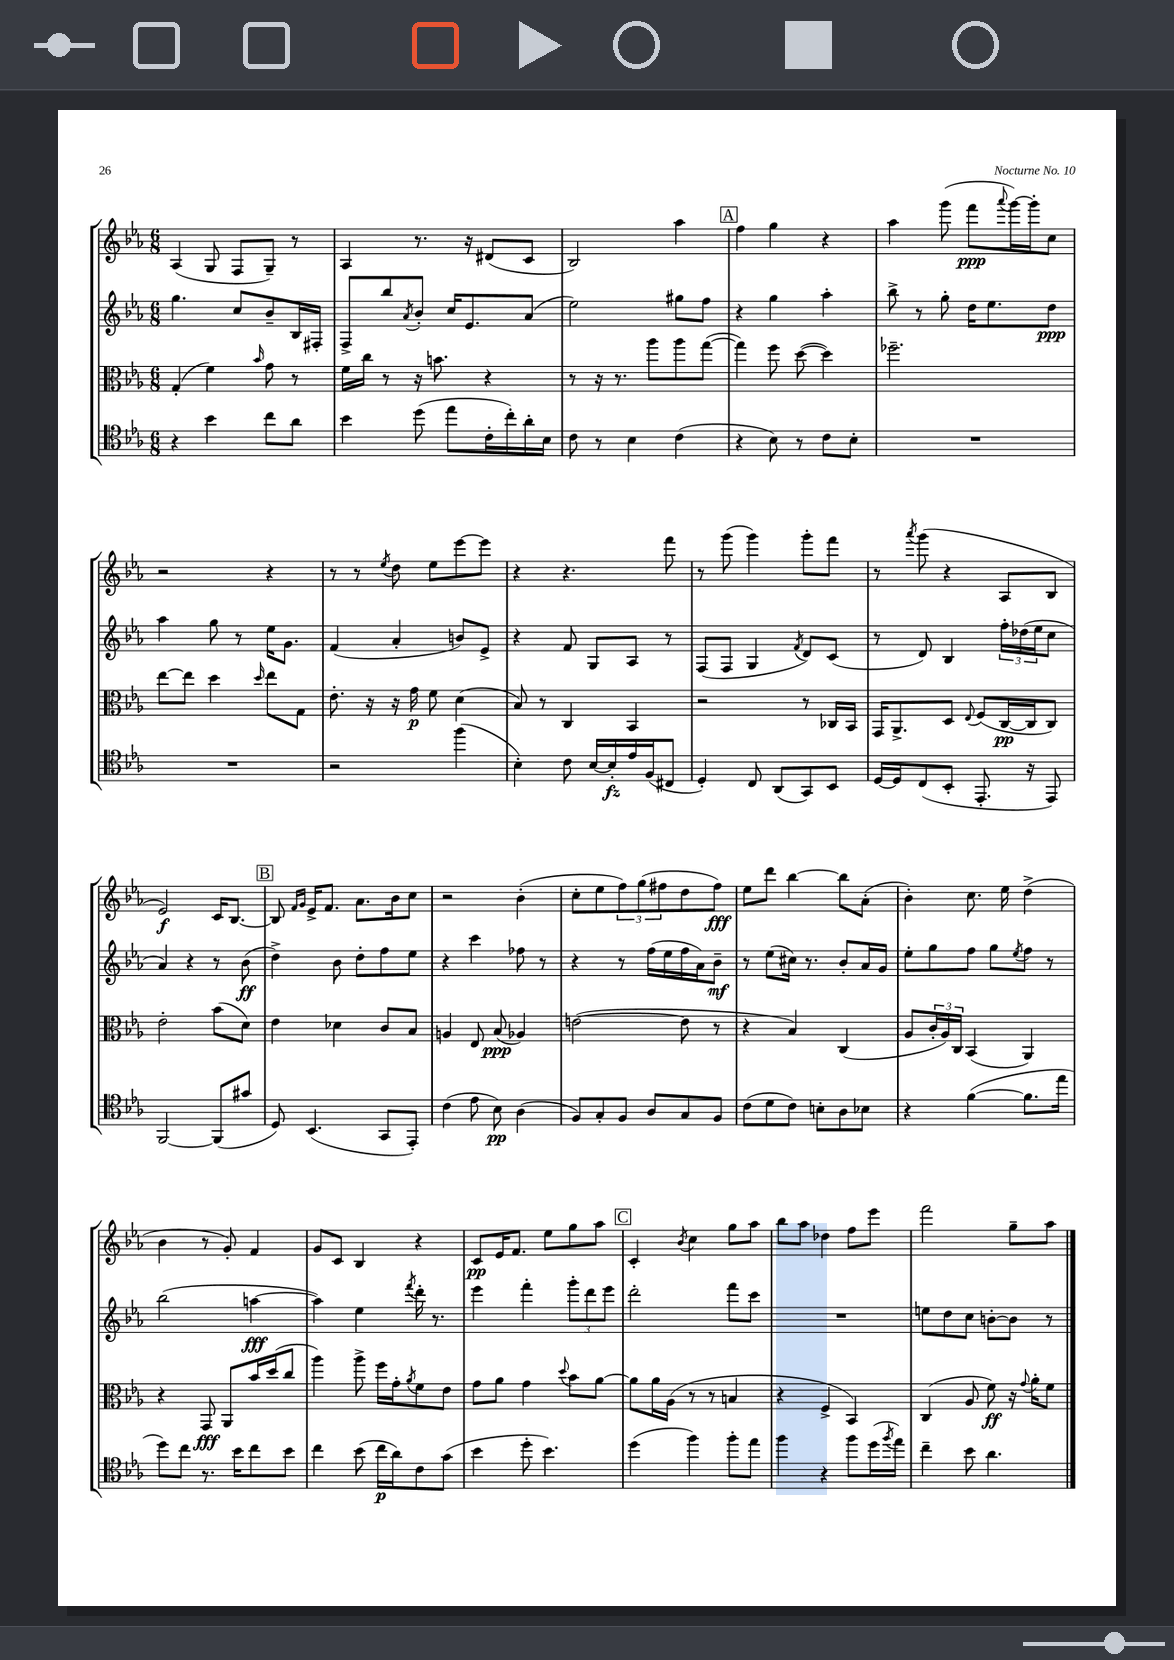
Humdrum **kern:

**kern	**kern	**kern	**kern
*staff4	*staff3	*staff2	*staff1
*clefC4	*clefC3	*clefG2	*clefG2
*k[b-e-a-]	*k[b-e-a-]	*k[b-e-a-]	*k[b-e-a-]
*M6/8	*M6/8	*M6/8	*M6/8
4r	(4G'/	4.gg\	(4A-/
4b-\	4f\)	.	8G/
.	.	8cc/L	8F/L
.	16qqb-/	.	.
8cc\L	8g\	8b-~/	8G~/J)
8a-\J	8r	16B-/L	8r
.	.	16F#'/JJ	.
=	=	=	=
4b-\	16f\LL	8F^/L	4A-/
.	16cc\JJ	.	.
.	8r	8bb-/	.
.	.	8qa-/	.
(8dd\	16r	8b-'/J	8.r
.	8.b\	.	.
8ee-\L	.	16cc/LK	.
.	.	8.e-/	16r
16c'\L	4r	.	(8d#/L
16cc'\)	.	.	.
16a-'\	.	(8a-/J	8c/J
16B-\JJ	.	.	.
=	=	=	=
8c\	8r	2ee-\)	2B-/)
8r	16r	.	.
.	8.r	.	.
4B-\	.	.	.
.	8aa-\L	.	.
(4c\	8aa-\	8gg#\L	4aa-\
.	([8gg\J	8ff\J	.
=	=	=	=
4r	4gg\])	4r	4ff\
8B-\)	8ff\	4gg\	4gg\
8r	([8dd\	.	.
8c\L	4dd\])	4aa-'\	4r
8B-'\J	.	.	.
=	=	=	=
2.r	2.ff-~\	8bb-^\	4aa-\
.	.	8r	.
.	.	8gg'\	(8ggg\
.	.	16dd\LK	8fff\L
.	.	8.ee-\	.
.	.	.	8qqaaa-/
.	.	.	[16ggg\L)
.	.	.	16ggg'\]J
.	.	8dd\J	8cc\J
=	=	=	=
2.r	[8ee-\L	4aa-\	2r
.	8ee-\]J	.	.
.	4dd\	8gg\	.
.	.	8r	.
.	16qqdd/	.	.
.	8ee-\L	16ee-\LK	4r
.	.	8.g\J	.
.	8G\J	.	.
=	=	=	=
2r	8.e-'\	(4f/	8r
.	.	.	8r
.	16r	.	.
.	.	.	8qee-/
.	16r	4a-'/	8dd\
.	16g\	.	.
.	8f\	.	8ee-\L
(4ff\	(4d\	8b/L)	[8eee-\
.	.	8e-^/J	8eee-\]J
=	=	=	=
4B-'\)	8B-/)	4r	4r
.	8r	.	.
8c\	4C/	8f/	4.r
[16B-/LL	.	8G/L	.
16B-'/]	.	.	.
16e-/	4BB-/	8A-/J	.
(16F/J	.	.	.
8C#/J	.	8r	8fff\
=	=	=	=
4D'/)	2r	(8F/L	8r
.	.	8F/J	(8ggg\
8C/	.	4G/	4ggg\)
(8AA-/L	.	.	.
.	.	8qf/	.
8GG/)	8r	8d/L)	8ggg'\L
8BB-/J	16C-/LL	(8c/J	8fff\J
.	16BB-/JJ	.	.
=	=	=	=
[16D/LL	16GG/LK	8r	8r
16D/]J	8.AA-^/	.	.
.	.	.	8qaaa-/
(8C/	.	8d/)	(8ggg\
8BB-'/J	8D/J	4B-/	4r
.	8qqE-/	.	.
8.EE-'/	(8F/L	.	.
.	[16C/L	24ff'\LL	8A-/L
.	.	(24dd-\	.
16r	16C/]J	.	.
.	.	24ee-\J	.
8EE-/)	8C/J)	8cc\J	8B-/J
=	=	=	=
[2FF/	2e-'\	4a-/)	2e-/)
.	.	4r	.
(8FF/]L	(8b-\L	8r	16c/LK
.	.	.	[8.B-/J
8g#/J	8d\J)	(8b-\	.
=	=	=	=
8D/)	4e-\	4dd^\)	8B-/]
.	.	.	16qqf/LL
.	.	.	16qqg/JJ
(4.BB-/	.	.	16e-^/LK
.	.	.	8.f/J
.	4d-\	8b-\	.
.	.	8dd'\L	8.a-\L
8GG/L	8c/L	8ff\	.
.	.	.	16b-\k
8EE-'/J)	8B-/J	8ee-\J	8cc\J
=	=	=	=
(4c\	4A/	4r	2r
8e-\	8E-/	4ccc\	.
8B-\)	(8B-/	.	.
(4A-\	4A-/)	8ff-\	(4b-'\
.	.	8r	.
=	=	=	=
8F/L)	([2e\	4r	8cc'\L
8G'/	.	.	8ee-\
8F/J	.	8r	12ff\)
.	.	.	(12gg\
8A-/L	.	(16ff\LL	.
.	.	.	12ff#\
.	.	16ee-\	.
8G/	8e\]	16ff\	8dd\
.	.	16a-\J)	.
8F/J	8r	8b-~\J	8ff#\J)
=	=	=	=
(8c\L	4r	8r	8ee-\L
8d\	.	(8ee-\L	8ddd\J
8c\J)	4B-/)	16cc#\Jk)	[4bb-\
.	.	8.r	.
8B'\L	.	.	.
8A-\	(4C/	8b-'/L	8bb-\]L
8B-\J	.	16a-/L	(8a-'\J
.	.	16g/JJ	.
=	=	=	=
4r	8A-/L	8ee-'\L	4b-'\)
.	24c'/L	8gg\	.
.	24A-/)	.	.
.	24C/JJ	.	.
([4f\	(4BB-/	8ff\J	8.cc\
.	.	8gg\L	.
.	.	.	16ee-\
.	.	8qee-/	.
8.f\]L	4AA-/)	8ff\J	(4dd^\
.	.	8r	.
16ee-\Jk	.	.	.
=	=	=	=
8dd\L)	4r	(2bb-\	4b-\
8cc\J	.	.	.
8.r	8GG/	.	8r
.	8AA-/L	.	8g'/)
16b-\LK	.	.	.
8cc\	16b-/L	[4aa\	4f/
.	(16dd/J	.	.
8b-\J	8cc/J	.	.
=	=	=	=
4cc\	4aa-\)	4aa\])	8g/L
.	.	.	8c/J
(8b-\	8aa-^\	4ee-\	4B-/
16cc\LL	16ff\LL	.	.
16a-\J)	16g'\J	.	.
.	8qa-/	8qfff/	.
8c\	8f\	16ddd'\	4r
.	.	8.r	.
(8g\J	8e-\J	.	.
=	=	=	=
4b-\	8g\L	4eee-\	8c/L
.	8a-\J	.	16e-/K
.	.	.	8.f/J
8dd'\	4g\	4fff'\	.
4.b-\)	.	.	8ee-\L
.	8qqdd/	.	.
.	8b-\L	12ggg'\L	8gg\
.	.	12ddd\	.
.	[8a-\J	.	8aa-\J
.	.	12eee-\J	.
=	=	=	=
(4dd\	8a-\]L	2ddd'\	4c'/
.	16a-\L	.	.
.	(16A-\JJ	.	.
.	.	.	8qb-/
4ff\)	8r	.	4cc\
.	8r	.	.
8ff'\L	4B/	8fff\L	8gg\L
8ee-\J	.	8ccc\J	8aa-\J
=	=	=	=
4ff\	4r	2.r	8bb-\L
.	.	.	8aa-\J
4r	4F^/	.	4dd-\
8ff\L	4BB-/)	.	8ff\L
(16dd\L	.	.	8eee-\J
8qff/	.	.	.
16ee-\JJ)	.	.	.
=	=	=	=
4cc~\	(4C/	8ee\L	2fff\
.	.	8dd\	.
8b-\	8A-/	8cc\J	.
4.a-\	8f\)	[8b'\L	.
.	16r	8b\]J	8gg~\L
.	8qqg/	.	.
.	16a-'\LK	.	.
.	8f\J	8r	8aa-\J
==	==	==	==
*-	*-	*-	*-
